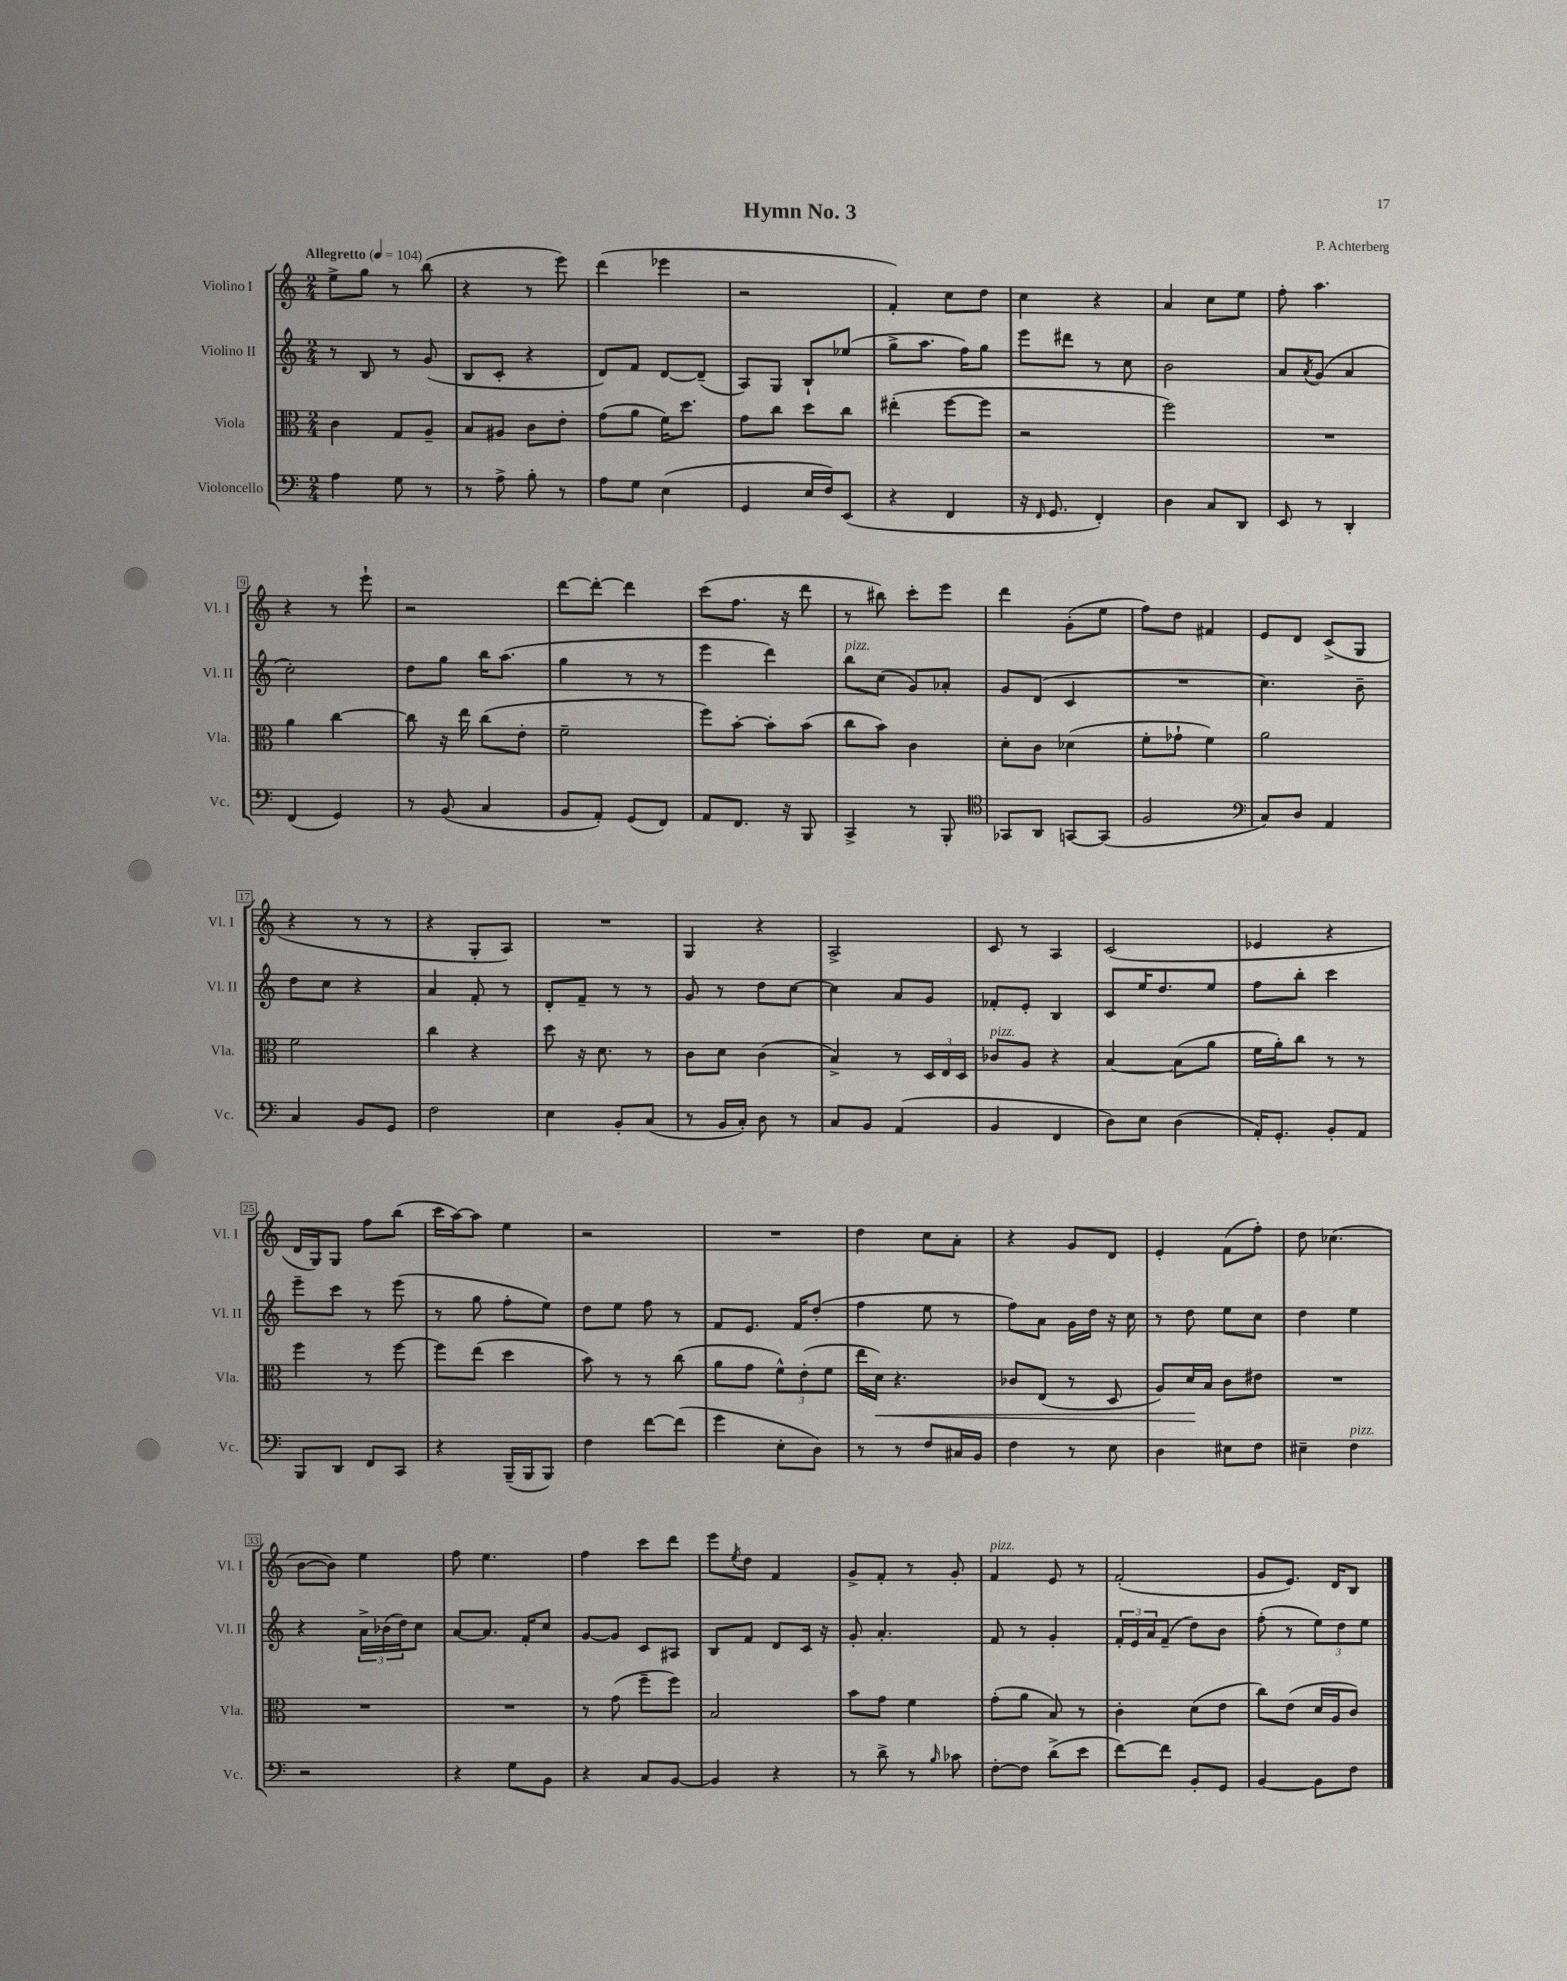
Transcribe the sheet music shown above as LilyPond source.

\header { title = "Hymn No. 3" composer = "P. Achterberg" }
<<
\new StaffGroup <<
\new Staff = "s0" \with { instrumentName = "Violino I" shortInstrumentName = "Vl. I" } {
    \clef treble \key c \major \numericTimeSignature \time 2/4 \tempo "Allegretto" 4 = 104
    e''8-> g''8 r8 b''8( |
    r4 r8 e'''8) |
    d'''4( ees'''4 |
    r2 |
    f'4-.) c''8 d''8 |
    c''4 r4 |
    a'4 c''8 e''8 |
    f''8-. a''4. |
    r4 r8 e'''8-! |
    r2 |
    d'''8~ d'''8~-. d'''4 |
    c'''8( f''8. r16 d'''8 |
    r8 bis''8) c'''8-. e'''8 |
    d'''4 g'8-.( e''8 |
    f''8) d''8 fis'4 |
    e'8 d'8 c'8->( g8 |
    r4 r8 r8 |
    r4 g8-. a8) |
    R2 |
    g4 r4 |
    a2-> |
    c'8 r8 a4 |
    c'2( |
    ees'4 r4 |
    d'16 g16) g8 f''8 b''8( |
    c'''16 a''16~) a''8 e''4 |
    r2 |
    R2 |
    d''4 c''8 a'8-. |
    r4 g'8 d'8 |
    e'4-. f'8( f''8-.) |
    d''8 ces''4.( |
    b'8~ b'8) e''4 |
    f''8 e''4. |
    f''4 c'''8 d'''8 |
    e'''8 \acciaccatura { e''8 } d''8 f'4 |
    g'8-> f'8-. r8 g'8-. |
    f'4^\markup { \italic "pizz." } e'8 r8 |
    f'2-.( |
    g'8 e'8.) d'16 b8 \bar "|." |
}
\new Staff = "s1" \with { instrumentName = "Violino II" shortInstrumentName = "Vl. II" } {
    \clef treble \key c \major \numericTimeSignature \time 2/4
    r8 b8 r8 g'8( |
    b8 c'8-. r4 |
    d'8) f'8 d'8~ d'8--( |
    a8) g8 b8-! ees''8( |
    g''8-> a''8. f''16) g''8 |
    e'''8 dis'''8 r8 c''8 |
    b'2 |
    a'8 \acciaccatura { a'8 } g'8( a'4 |
    c''2-.) |
    d''8 g''8 b''16 a''8.( |
    g''4 r8 r8 |
    e'''4 d'''4) |
    b''8^\markup { \italic "pizz." } c''8( g'8) aes'8-. |
    g'8 d'8( c'4 |
    R2 |
    c''4.) b'8-- |
    d''8 c''8 r4 |
    a'4 f'8-. r8 |
    d'8-. f'8-- r8 r8 |
    g'8 r8 d''8 c''8~ |
    c''4 a'8 g'8 |
    fes'8-. e'8-. b4 |
    c'8 e''16 d''8. e''8 |
    f''8 b''8-. c'''4 |
    e'''8-- c'''8 r8 e'''8( |
    r8 g''8 f''8-. e''8) |
    d''8 e''8 f''8 r8 |
    f'8 e'8. f'16 d''8-.( |
    f''4 e''8 r8 |
    f''8) a'8 g'16 d''16 r16 c''16 |
    r8 d''8 e''8 c''8 |
    d''4 e''4 |
    r4 \tuplet 3/2 { a'16-> bes'16( d''16) } c''8 |
    a'8~ a'8. f'16-. c''8 |
    g'8~ g'8 c'8 ais8 |
    b8 f'8 d'8 c'16 r16 |
    g'8-. a'4.-. |
    f'8 r8 g'4-. |
    \tuplet 3/2 { f'16-. e'16 a'16 } f'8--( d''8) b'8 |
    f''8-.( r8 \tuplet 3/2 { e''8) d''8 e''8 } \bar "|." |
}
\new Staff = "s2" \with { instrumentName = "Viola" shortInstrumentName = "Vla." } {
    \clef alto \key c \major \numericTimeSignature \time 2/4
    c'4 g8 a8-- |
    b8 ais8 c'8 e'8-. |
    g'8( a'8 f'16) d''8. |
    g'8 c''8 d''8 c''8 |
    eis''4-.( f''8~ f''8 |
    r2 |
    f''2) |
    R2 |
    a'4 c''4~ |
    c''8 r16 e''16 c''8( e'8-. |
    f'2-- |
    f''8) b'8~-. b'8-. b'8( |
    c''8 b'8) c'4 |
    d'8-. c'8 des'4( |
    f'8-. ges'8-! f'4) |
    a'2 |
    f'2 |
    c''4 r4 |
    d''8 r16 d'8. r8 |
    c'8 d'8 c'4( |
    b4->) r8 \tuplet 3/2 { d16 e16 d16 } |
    ces'8^\markup { \italic "pizz." } a8 r4 |
    b4~ b8( a'8 |
    f'16 a'16-.) c''8 r8 r8 |
    f''4 r8 f''8~ |
    f''8 e''8( d''4 |
    b'8) r8 r8 c''8( |
    a'8 g'8 \tuplet 3/2 { f'8-^) e'8-.( f'8 } |
    e''16 d'16\<) r4. |
    ces'8 e8( r8 d8 |
    a8) d'16\! b16 c'8 eis'8 |
    R2 |
    R2 |
    R2 |
    r8 g'8( f''8-- f''8) |
    b2 |
    b'8 g'8 f'4 |
    g'8-.( a'8 b8) r8 |
    c'4-. d'8( e'8 |
    c''8) e'8( d'16 a16 c'8) \bar "|." |
}
\new Staff = "s3" \with { instrumentName = "Violoncello" shortInstrumentName = "Vc." } {
    \clef bass \key c \major \numericTimeSignature \time 2/4
    a4 g8 r8 |
    r8 a8-> b8-. r8 |
    a8 g8 e4( |
    g,4 e16 f16) e,8( |
    r4 f,4 |
    r16 \grace { f,16 } g,8. f,4-.) |
    d4 c8 d,8 |
    e,8 r8 d,4-. |
    f,4( g,4) |
    r8 b,8( c4 |
    b,8 a,8-.) g,8( f,8) |
    a,8 f,8. r16 b,,8 |
    c,4-> r8 b,,8-. |
    \clef tenor ges,8 a,8 g,8~ g,8( |
    f2 |
    \clef bass c8) d8 a,4 |
    c4 b,8 g,8 |
    f2 |
    e4 b,8-. c8( |
    r8 b,16 c16-.) d8 r8 |
    c8 b,8 a,4( |
    b,4 f,4 |
    d8) e8 d4( |
    a,16-.) g,8.-. b,8-. a,8 |
    b,,8 d,8 f,8 c,8 |
    r4 b,,16--( b,,16 b,,8) |
    f4 f'8~ f'8( |
    g'4 e8-. d8) |
    r8 r8 f8 cis16 b,16 |
    f4 r8 e8 |
    d4 eis8 f8 |
    eis4-- f4^\markup { \italic "pizz." } |
    r2 |
    r4 g8 b,8 |
    r4 c8 b,8~ |
    b,4 r4 |
    r8 d'8-> r8 \grace { b16 } ces'8 |
    f8~-. f8 d'8->( e'8 |
    f'8~) f'8 b,8-. g,8 |
    b,4~ b,8 f8 \bar "|." |
}
>>
>>
\layout { \context { \Score \override BarNumber.stencil = #(make-stencil-boxer 0.1 0.3 ly:text-interface::print) } }
